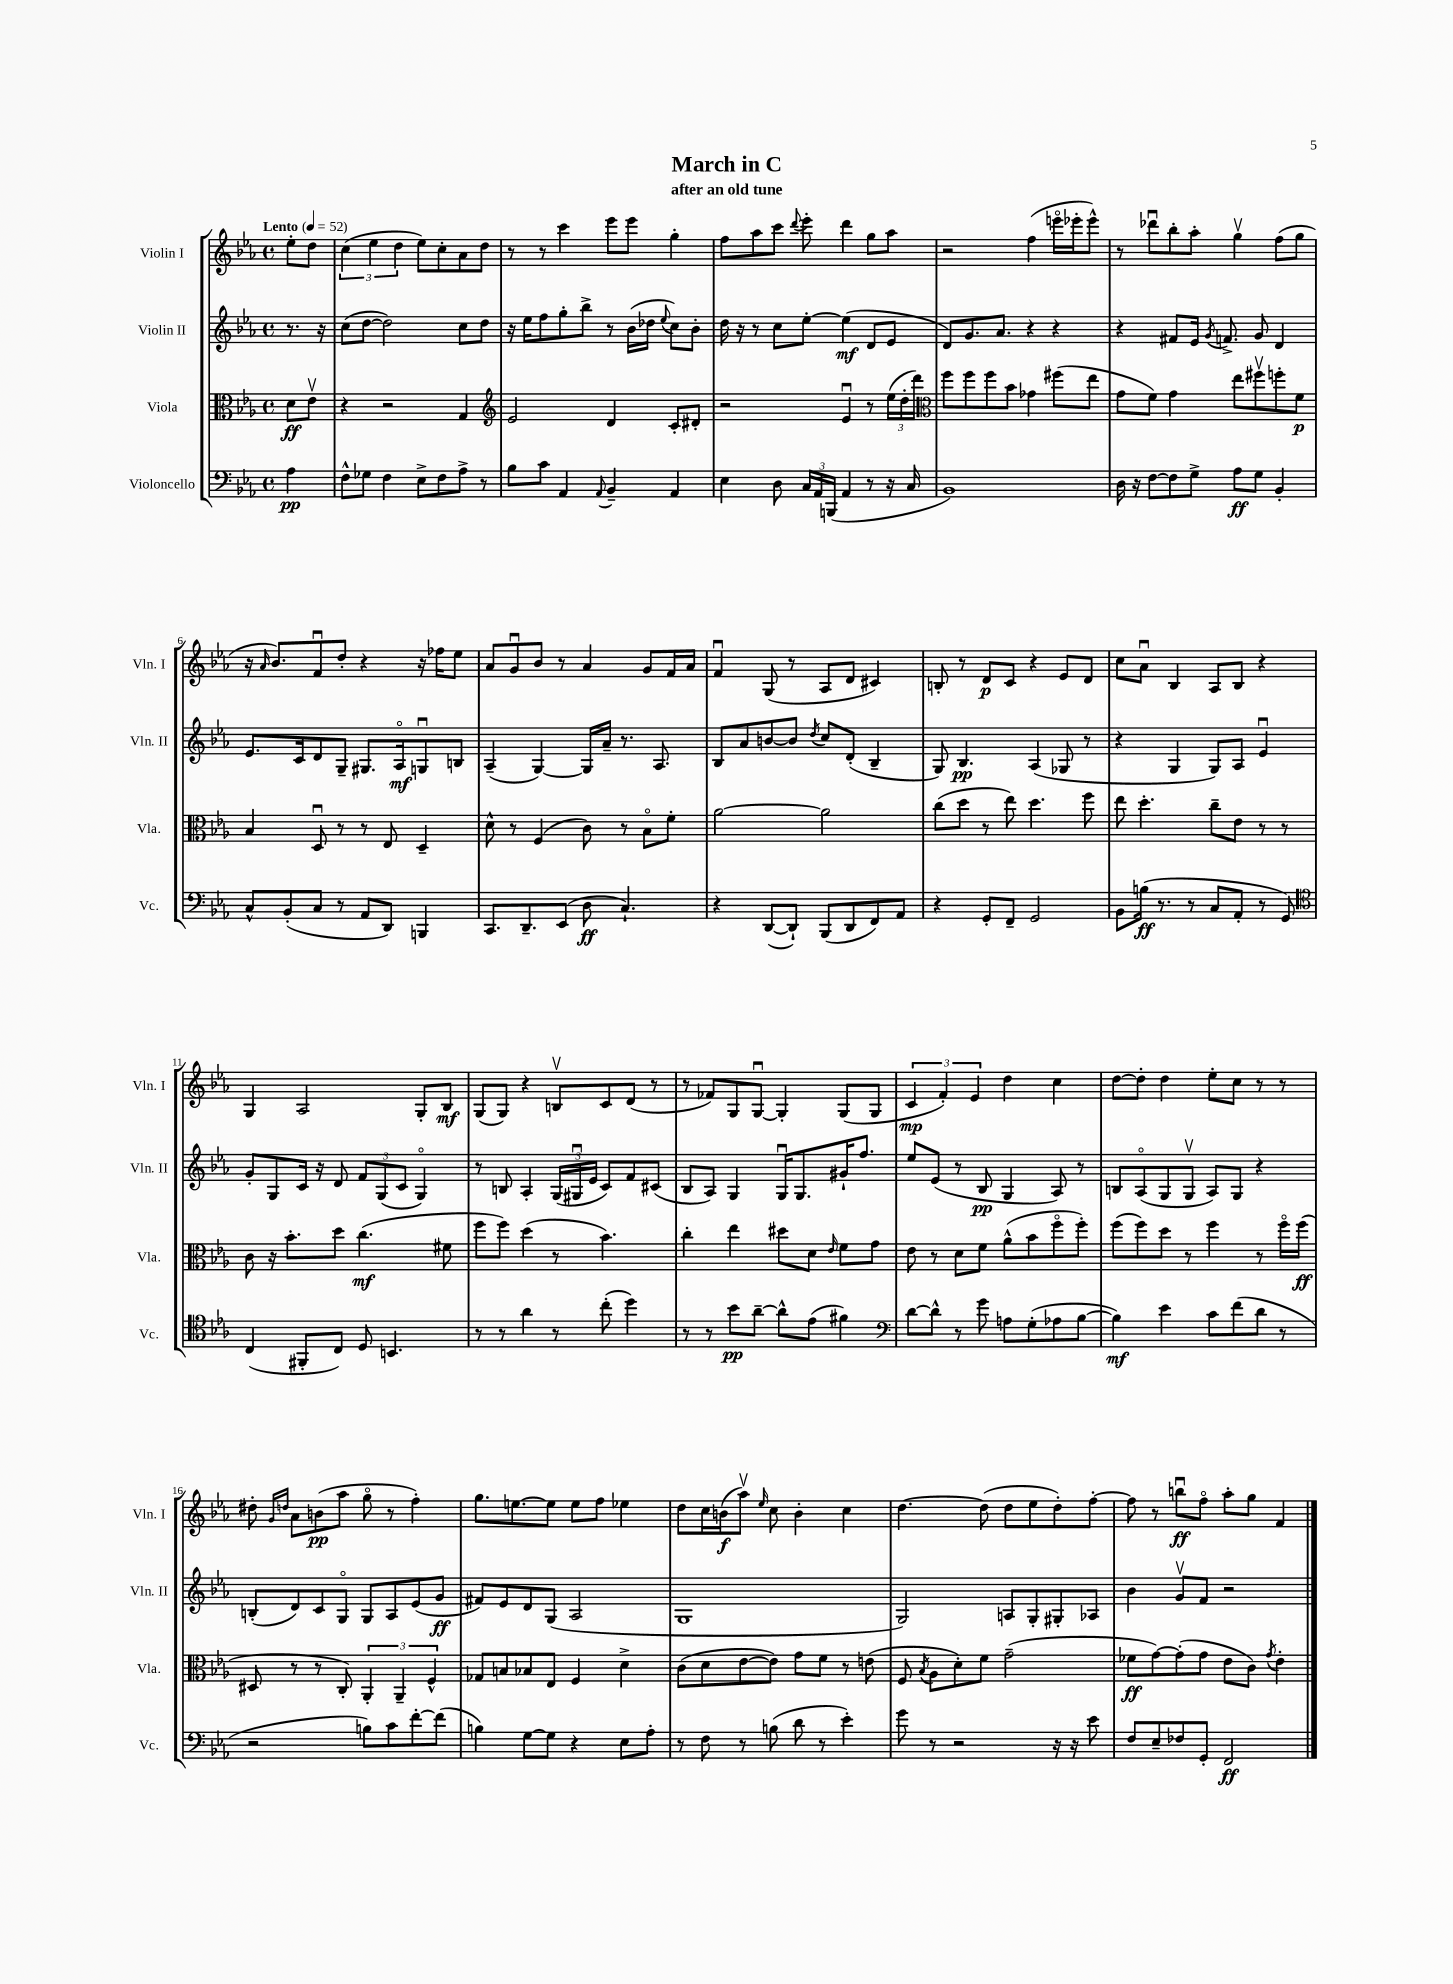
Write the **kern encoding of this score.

**kern	**dynam	**kern	**dynam	**kern	**dynam	**kern	**dynam
*part4	*part4	*part3	*part3	*part2	*part2	*part1	*part1
*staff4	*staff4	*staff3	*staff3	*staff2	*staff2	*staff1	*staff1
*I"Violoncello	*	*I"Viola	*	*I"Violin II	*	*I"Violin I	*
*I'Vc.	*	*I'Vla.	*	*I'Vln. II	*	*I'Vln. I	*
*clefF4	*	*clefC3	*	*clefG2	*	*clefG2	*
*k[b-e-a-]	*	*k[b-e-a-]	*	*k[b-e-a-]	*	*k[b-e-a-]	*
*M4/4	*	*M4/4	*	*M4/4	*	*M4/4	*
*met(c)	*	*met(c)	*	*met(c)	*	*met(c)	*
*MM52	*	*MM52	*	*MM52	*	*MM52	*
=	=	=	=	=	=	=	=
!	!	!	!	!	!	!LO:TX:a:B:t=Lento	!
4A-\	pp	8d\L	ff	8.r	.	8ee-'\L	.
.	.	8e-v\J	.	.	.	8dd\J	.
.	.	.	.	16r	.	.	.
=1	=1	=1	=1	=1	=1	=1	=1
8F^^\L	.	4r	.	(8cc\L	.	(6cc\	.
8G-X\J	.	.	.	[8dd\J	.	.	.
.	.	.	.	.	.	6ee-\	.
4F\	.	2r	.	2dd\])	.	.	.
.	.	.	.	.	.	6dd\	.
8E-^\L	.	.	.	.	.	8ee-\L)	.
8F\	.	.	.	.	.	8cc'\	.
8A-^\J	.	4G/	.	8cc\L	.	8a-\	.
8r	.	.	.	8dd\J	.	8dd\J	.
=2	=2	=2	=2	=2	=2	=2	=2
*	*	*clefG2	*	*	*	*	*
8B-\L	.	2e-/	.	16r	.	8r	.
.	.	.	.	16ee-\KL	.	.	.
8c\J	.	.	.	8ff\	.	8r	.
4AA-/	.	.	.	8gg'\	.	4ccc\	.
.	.	.	.	8bb-^\J	.	.	.
8qqAA-/	.	.	.	.	.	.	.
4BB-~/	.	4d/	.	8r	.	8eee-\L	.
.	.	.	.	(16b-\LL	.	8eee-\J	.
.	.	.	.	16dd-X\JJ	.	.	.
.	.	.	.	8qqee-/	.	.	.
4AA-/	.	8c'/L	.	8cc\L)	.	4gg'\	.
.	.	8d#X'/J	.	8b-'\J	.	.	.
=3	=3	=3	=3	=3	=3	=3	=3
4E-\	.	2r	.	16dd\	.	8ff\L	.
.	.	.	.	16r	.	.	.
.	.	.	.	8r	.	8aa-\	.
8D\	.	.	.	8cc\L	.	8ccc\J	.
.	.	.	.	.	.	8qqddd/	.
24C/LL	.	.	.	[8ee-'\J	.	8eee-'\	.
24AA-/	.	.	.	.	.	.	.
(24BBBn/JJ	.	.	.	.	.	.	.
4AA-/	.	4e-u/	.	(4ee-\]	mf	4ddd\	.
8r	.	8r	.	8d/L	.	8gg\L	.
16r	.	(24ee-\LL	.	8e-/J	.	8aa-\J	.
.	.	24dd'\	.	.	.	.	.
16C/	.	.	.	.	.	.	.
.	.	24ddd\JJ)	.	.	.	.	.
=4	=4	=4	=4	=4	=4	=4	=4
*	*	*clefC3	*	*	*	*	*
1BB-)	.	8ff\L	.	8d/L)	.	2r	.
.	.	8ff\	.	8.g/	.	.	.
.	.	8ff\	.	.	.	.	.
.	.	.	.	8.a-/J	.	.	.
.	.	8b-\J	.	.	.	.	.
.	.	4g-X\	.	4r	.	(4ff\	.
.	.	(8ff#X\L	.	4r	.	16eeen\LL	.
.	.	.	.	.	.	16eee-X'\J	.
.	.	8ee-\J	.	.	.	8eee-^^\J)	.
=5	=5	=5	=5	=5	=5	=5	=5
16D\	.	8g\L	.	4r	.	8r	.
16r	.	.	.	.	.	.	.
[8F\L	.	8f\J)	.	.	.	8ddd-Xu\L	.
8F\]	.	4g\	.	8f#X/L	.	8bb-'\	.
8G^\J	.	.	.	16e-/Jk	.	8aa-'\J	.
.	.	.	.	8qg/	.	.	.
.	.	.	.	8.fn^/	.	.	.
8A-\L	ff	8ee-\L	.	.	.	4ggv\	.
8G\J	.	8ff#Xv\	.	8g/	.	.	.
4BB-'/	.	8ffn'\	.	4d/	.	(8ff\L	.
.	.	8f\J	p	.	.	8gg\J	.
!!LO:LB:g=z
=6	=6	=6	=6	=6	=6	=6	=6
8C^^/L	.	4B-/	.	8.e-/L	.	16r	.
.	.	.	.	.	.	16qqa-/	.
.	.	.	.	.	.	8.b-/L)	.
(8BB-'/	.	.	.	.	.	.	.
.	.	.	.	16c/k	.	.	.
8C/J	.	8Du/	.	8d/	.	8fu/	.
8r	.	8r	.	8G~/J	.	8dd'/J	.
8AA-/L	.	8r	.	8.G#X/L	.	4r	.
8DD/J)	.	8E-/	.	.	.	.	.
.	.	.	.	16A-/k	mf	.	.
4BBBn/	.	4D~/	.	8Gnu/	.	16r	.
.	.	.	.	.	.	16ff-X\KL	.
.	.	.	.	8Bn/J	.	8ee-\J	.
=7	=7	=7	=7	=7	=7	=7	=7
8.CC/L	.	8d^^\	.	(4A-~/	.	8a-/L	.
.	.	8r	.	.	.	8gu/	.
8.DD~/	.	.	.	.	.	.	.
.	.	(4F/	.	[4G/)	.	8b-/J	.
(8EE-/J	.	.	.	.	.	8r	.
8D\	ff	8c\)	.	16G/LL]	.	4a-/	.
.	.	.	.	16a-~/JJ	.	.	.
4.C`/)	.	8r	.	8.r	.	.	.
.	.	8B-\L	.	.	.	8g/L	.
.	.	.	.	8.A-/	.	.	.
.	.	8f'\J	.	.	.	16f/L	.
.	.	.	.	.	.	16a-/JJ	.
=8	=8	=8	=8	=8	=8	=8	=8
4r	.	[2a-\	.	8B-/L	.	4fu/	.
.	.	.	.	8a-/	.	.	.
([8DD/L	.	.	.	[8bn/	.	(8G/	.
8DD`/J])	.	.	.	8b/J]	.	8r	.
.	.	.	.	8qdd/	.	.	.
(8BBB-/L	.	2a-\]	.	8cc/L	.	8A-/L	.
8DD/	.	.	.	(8d'/J	.	8d/J	.
8FF/)	.	.	.	4B-~/	.	4c#X/)	.
8AA-/J	.	.	.	.	.	.	.
=9	=9	=9	=9	=9	=9	=9	=9
4r	.	(8cc\L	.	8G/)	.	8Bn'/	.
.	.	8dd\J	.	4.B-/	pp	8r	.
8GG'/L	.	8r	.	.	.	8d/L	p
8FF~/J	.	8ee-\)	.	.	.	8c/J	.
2GG/	.	4.dd\	.	(4A-/	.	4r	.
.	.	.	.	8G-X/	.	8e-/L	.
.	.	8ff\	.	8r	.	8d/J	.
=10	=10	=10	=10	=10	=10	=10	=10
8BB-\L	.	8ee-\	.	4r	.	8cc\L	.
(16Bn\Jk	ff	4.dd'\	.	.	.	8a-u\J	.
8.r	.	.	.	.	.	.	.
.	.	.	.	4G/	.	4B-/	.
8r	.	.	.	.	.	.	.
8C/L	.	8cc~\L	.	8G/L)	.	8A-/L	.
8AA-'/J	.	8e-\J	.	8A-/J	.	8B-/J	.
8r	.	8r	.	4e-u/	.	4r	.
8GG/)	.	8r	.	.	.	.	.
!!LO:LB:g=z
=11	=11	=11	=11	=11	=11	=11	=11
*clefC4	*	*	*	*	*	*	*
(4C/	.	8c\	.	8g'/L	.	4G/	.
.	.	16r	.	8G/	.	.	.
.	.	8.b-'\L	.	.	.	.	.
8FF#X'/L	.	.	.	16c/Jk	.	2A-/	.
.	.	.	.	16r	.	.	.
8C/J)	.	8dd\J	.	8d/	.	.	.
8D/	.	(4.cc\	mf	12f/L	.	.	.
.	.	.	.	(12G/	.	.	.
4.BBn/	.	.	.	.	.	.	.
.	.	.	.	12c/J	.	.	.
.	.	.	.	4G/)	.	8G'/L	.
.	.	8f#X\	.	.	.	8B-/J	mf
=12	=12	=12	=12	=12	=12	=12	=12
8r	.	8ff\L	.	8r	.	(8G/L	.
8r	.	8ff\J)	.	8Bn/	.	8G/J)	.
4a-\	.	(4dd\	.	4A-'/	.	4r	.
8r	.	8r	.	(24G/LL	.	8Bnv/L	.
.	.	.	.	24G#Xu/	.	.	.
.	.	.	.	24e-/JJ	.	.	.
(8cc'\	.	4.b-\)	.	8c/L)	.	8c/	.
4dd\)	.	.	.	8f/	.	(8d/J	.
.	.	.	.	(8c#X/J	.	8r	.
=13	=13	=13	=13	=13	=13	=13	=13
8r	.	4cc'\	.	8B-/L	.	8r	.
8r	.	.	.	8A-/J)	.	8f-X/L)	.
8b-\L	pp	4ee-\	.	4G/	.	8G/	.
[8a-~\J	.	.	.	.	.	[8Gu/J	.
8a-^^\L]	.	8dd#X\L	.	16Gu/KL	.	4G'/]	.
.	.	.	.	8.G/	.	.	.
(8e-\J	.	8d\J	.	.	.	.	.
.	.	16qqe-/	.	.	.	.	.
4f#X\)	.	8f\L	.	16g#X`/K	.	(8G/L	.
.	.	.	.	8.ff/J	.	.	.
.	.	8g\J	.	.	.	8G/J	.
=14	=14	=14	=14	=14	=14	=14	=14
*clefF4	*	*	*	*	*	*	*
[8d\L	.	8e-\	.	8ee-/L	.	6c/	mp
8d^^\J]	.	8r	.	(8e-/J	.	.	.
.	.	.	.	.	.	6f'/)	.
8r	.	8d\L	.	8r	.	.	.
.	.	.	.	.	.	6e-/	.
8g\	.	8f\J	.	8B-/	pp	.	.
8An\L	.	(8a-^^\L	.	4G/	.	4dd\	.
(8G'\	.	8b-\	.	.	.	.	.
8A-X\	.	8ff\	.	8A-/)	.	4cc\	.
[8B-\J	.	8ff'\J)	.	8r	.	.	.
=15	=15	=15	=15	=15	=15	=15	=15
4B-\])	mf	(8ff\L	.	8Bn/L	.	[8dd\L	.
.	.	8ff\)	.	(8A-/	.	8dd'\J]	.
4e-\	.	8dd\J	.	8G/	.	4dd\	.
.	.	8r	.	8Gv/J	.	.	.
8c\L	.	4ff\	.	8A-/L)	.	8ee-'\L	.
(8f\	.	.	.	8G/J	.	8cc\J	.
8d\J	.	8r	.	4r	.	8r	.
8r	.	16ff\LL	.	.	.	8r	.
.	.	(16ff\JJ	ff	.	.	.	.
!!LO:LB:g=z
=16	=16	=16	=16	=16	=16	=16	=16
2r	.	8D#X/	.	(8Bn'/L	.	8dd#X'\	.
.	.	.	.	.	.	16qqg/LL	.
.	.	.	.	.	.	16qqddn/JJ	.
.	.	8r	.	8d/)	.	8a-\L	.
.	.	8r	.	8c/	.	(8bn\	pp
.	.	8C'/)	.	8G/J	.	8aa-\J	.
8Bn\L)	.	6AA-'/	.	8G/L	.	8gg\	.
8c\	.	.	.	8A-/	.	8r	.
.	.	6AA-~/	.	.	.	.	.
[8f'\	.	.	.	(8e-/	.	4ff'\)	.
.	.	6F^^/	.	.	.	.	.
(8f\J]	.	.	.	8g/J	ff	.	.
=17	=17	=17	=17	=17	=17	=17	=17
4Bn\)	.	8G-X/L	.	8f#X/L)	.	8.gg\L	.
.	.	8Bn/	.	8e-/	.	.	.
.	.	.	.	.	.	[8.een\	.
[8G\L	.	8B-X/	.	8d/	.	.	.
8G\J]	.	8E-/J	.	(8G/J	.	8ee\J]	.
4r	.	4F/	.	2A-/	.	8ee\L	.
.	.	.	.	.	.	8ff\J	.
8E-\L	.	4d^\	.	.	.	4ee-X\	.
8A-'\J	.	.	.	.	.	.	.
=18	=18	=18	=18	=18	=18	=18	=18
8r	.	(8c\L	.	1G	.	8dd\L	.
8F\	.	8d\	.	.	.	16cc\L	.
.	.	.	.	.	.	(16bn\J	f
8r	.	[8e-\	.	.	.	8aa-v\J)	.
.	.	.	.	.	.	16qqee-/	.
(8Bn\	.	8e-\J])	.	.	.	8cc\	.
8d\	.	8g\L	.	.	.	4b'\	.
8r	.	8f\J	.	.	.	.	.
4e-'\)	.	8r	.	.	.	4cc\	.
.	.	(8en\	.	.	.	.	.
=19	=19	=19	=19	=19	=19	=19	=19
8g\	.	8F/	.	2G/)	.	[4.dd\	.
.	.	8qB-/	.	.	.	.	.
8r	.	8A-\L	.	.	.	.	.
2r	.	8d'\)	.	.	.	.	.
.	.	8f\J	.	.	.	(8dd\]	.
.	.	(2g~\	.	8An/L	.	8dd\L	.
.	.	.	.	8G'/	.	8ee-\	.
16r	.	.	.	8G#X'/	.	8dd'\)	.
16r	.	.	.	.	.	.	.
8e-\	.	.	.	8A-X/J	.	[8ff'\J	.
=20	=20	=20	=20	=20	=20	=20	=20
8F/L	.	8f-X\L	ff	4b-\	.	8ff\]	.
8E-~/	.	[8g\)	.	.	.	8r	.
8F-X/	.	(8g'\]	.	8gv/L	.	8bbnu\L	ff
8GG'/J	.	8g\J	.	8f/J	.	8ff\J	.
2FF/	ff	8e-\L	.	2r	.	8aa-'\L	.
.	.	8c\J)	.	.	.	8gg\J	.
.	.	8qg/	.	.	.	.	.
.	.	4e-'\	.	.	.	4f/	.
==	==	==	==	==	==	==	==
*-	*-	*-	*-	*-	*-	*-	*-
